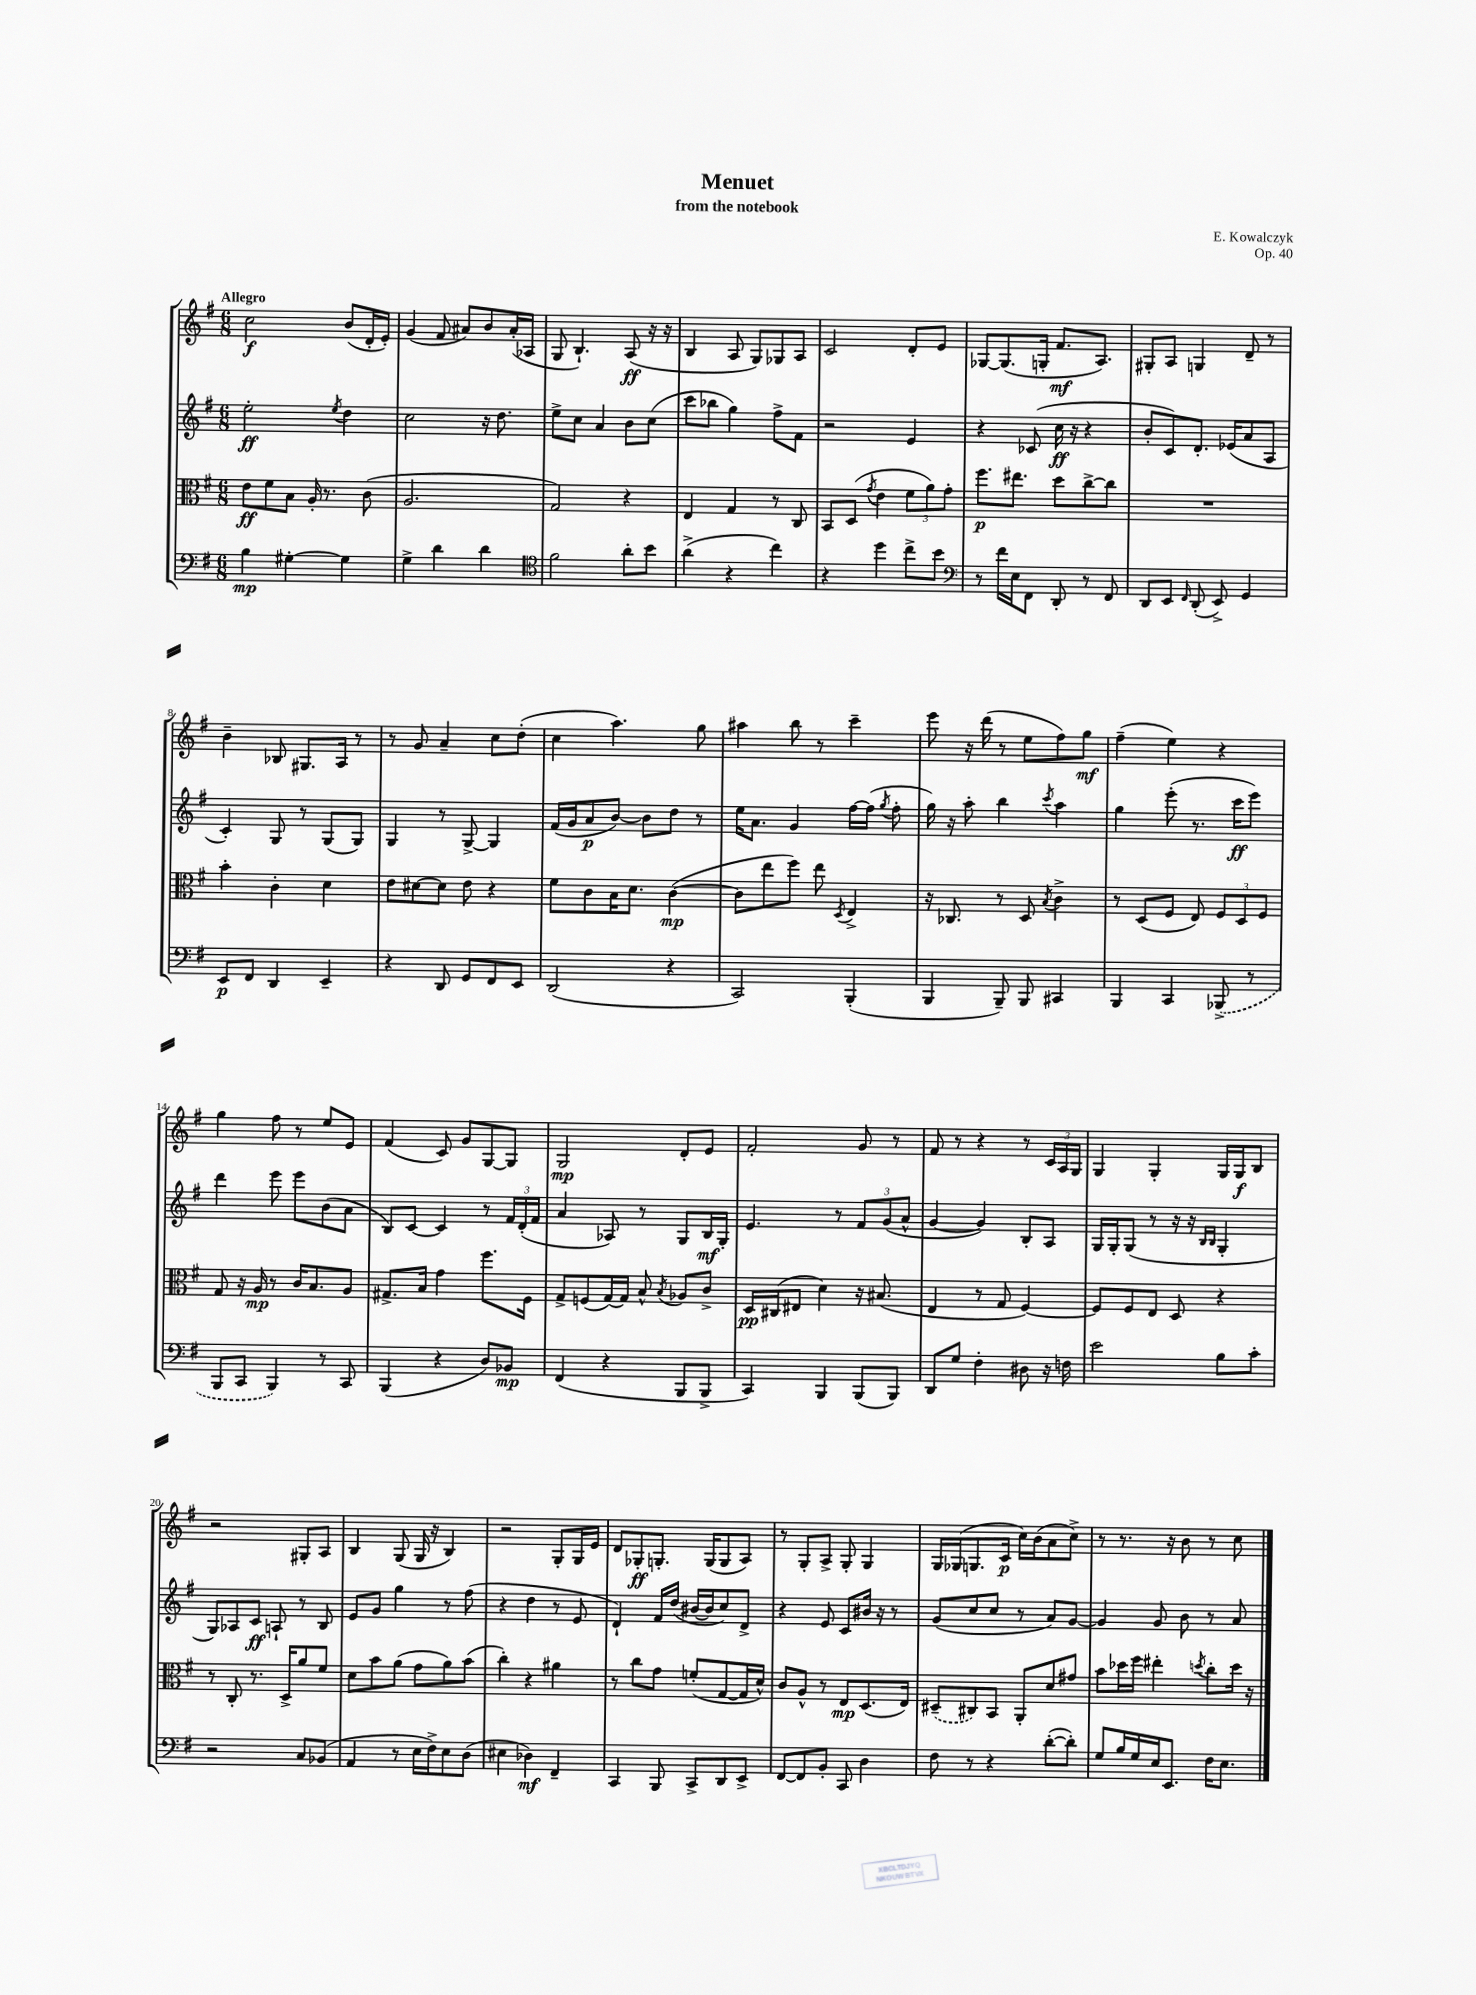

**kern	**kern	**kern	**kern
*staff4	*staff3	*staff2	*staff1
*clefF4	*clefC3	*clefG2	*clefG2
*k[f#]	*k[f#]	*k[f#]	*k[f#]
*M6/8	*M6/8	*M6/8	*M6/8
4B\	8e\L	2ee'\	2cc\
.	8f#\	.	.
[4G#'\	8B\J	.	.
.	16A'/	.	.
.	8.r	.	.
.	.	8qee/	.
4G#\]	.	4dd\	(8b/L
.	(8c\	.	16d'/L
.	.	.	16e'/JJ)
=	=	=	=
4G^\	2.A/	2cc\	(4g/
4d\	.	.	8f#/
.	.	.	8a#/L)
4d\	.	16r	8b/
.	.	8.dd\	.
.	.	.	(16a#'/L
.	.	.	16A-/JJ
=	=	=	=
*clefC4	*	*	*
2f#\	2G/)	8ee^\L	8G/
.	.	8cc\J	4.B`/)
.	.	4a/	.
8a'\L	4r	8b\L	(8A/
8b\J	.	(8cc\J	16r
.	.	.	16r
=	=	=	=
(4a^\	4E/	8ccc\L	4B/
.	.	8bb-\J	.
4r	4G/	4gg\)	8A/
.	.	.	8G/L)
4cc\)	8r	8ff#^\L	8G-/
.	8C/	8f#\J	8A/J
=	=	=	=
4r	8BB/L	2r	2c/
.	(8D/J	.	.
.	8qg/	.	.
4dd\	4e\	.	.
8cc^\L	12f#\L	4e/	8d'/L
.	12a\)	.	.
8b\J	.	.	8e/J
.	12g'\J	.	.
=	=	=	=
*clefF4	*	*	*
8r	8.ff#\L	4r	[8G-/L
16f#\LL	.	.	(8.G-/]
16E\J	8.ee#\J	.	.
8FF#\J	.	(8c-/	.
.	.	.	16G'/Jk
8DD'/	8dd\L	16cc\	8.f#/L
.	.	16r	.
8r	[8cc^\	4r	.
.	.	.	8.A/J)
8FF#/	8cc\]J	.	.
=	=	=	=
8DD/L	2.r	8b'/L	8G#'/L
8EE/J	.	8c/)	8A/J
16qqFF#/	.	.	.
(8DD'/	.	8.d'/J	4G/
8EE^/)	.	.	.
.	.	(16e-/LK	.
4GG/	.	8a/	8d~/
.	.	8A/J	8r
=	=	=	=
8EE/L	4b'\	4c'/)	4b~\
8FF#/J	.	.	.
4DD/	4c'\	8G/	8B-/
.	.	8r	8.G#/L
4EE~/	4d\	(8G/L	.
.	.	.	16A/Jk
.	.	8G/J)	8r
=	=	=	=
4r	8e\L	4G/	8r
.	[8d#\	.	8g/
8DD/	8d#\]J	8r	4a~/
8GG/L	8e\	[8G^/	.
8FF#/	4r	4G/]	8cc\L
8EE/J	.	.	(8dd'\J
=	=	=	=
(2DD/	8f#\L	(16f#/LL	4cc\
.	.	16g/J	.
.	8c\	8a/	.
.	16B\K	[8b/J)	4.aa\)
.	8.d\J	.	.
.	.	8b\]L	.
4r	([4c\	8dd\J	.
.	.	8r	8gg\
=	=	=	=
2CC/)	8c\]L	16ee\LK	4aa#\
.	.	8.a\J	.
.	8ee\	.	.
.	8ff#\J)	4g/	8bb\
.	8ee\	.	8r
.	8qD/	.	.
(4BBB'/	4E^/	[16ff#\LL	4ccc~\
.	.	(16ff#\]JJ	.
.	.	8qgg/	.
.	.	8ff#'\	.
=	=	=	=
4BBB/	16r	16gg\)	8eee\
.	8.C-/	16r	.
.	.	8aa'\	16r
.	.	.	(16ddd\
8BBB~/)	8r	4bb\	8r
8BBB/	8D/	.	8ee\L
.	8qB/	8qccc/	.
4CC#/	4c^\	4aa\	8ff#\)
.	.	.	8gg\J
=	=	=	=
4BBB/	8r	4gg\	(4ff#~\
.	(8D/L	.	.
4CC/	8F#/J	(8eee'\	4ee\)
.	8E/)	8.r	.
(8BBB-^/	12F#/L	.	4r
.	.	16ccc\LK	.
.	12D/	.	.
8r	.	8eee\J)	.
.	12F#/J	.	.
=	=	=	=
8BBB/L	8G/	4ddd\	4gg\
8CC/J	16r	.	.
.	16A/	.	.
4BBB/)	8r	8eee\	8ff#\
.	16c/LK	8eee\L	8r
.	8.B/	.	.
8r	.	(8b\	8ee/L
8CC/	8A/J	8a\J	8e/J
=	=	=	=
(4BBB/	8.G#^/L	8B/L)	(4f#/
.	.	[8c/J	.
.	16B/Jk	.	.
4r	4g\	4c/]	8c/)
.	.	.	8g/L
8D/L)	8.ff#\L	8r	[8G/
8BB-/J	.	24f#/LL	8G/]J
.	.	(24d'/	.
.	16F#\Jk	.	.
.	.	24f#/JJ	.
=	=	=	=
(4FF#/	8G^/L	4a/	2G/
.	(8F/	.	.
4r	[16G/L)	8A-/)	.
.	16G/]JJ	.	.
.	8B^^/	8r	.
.	8qB/	.	.
8BBB/L	8A-/L	8G/L	8d'/L
8BBB^/J	8c^/J	16B/L	8e/J
.	.	16G'/JJ	.
=	=	=	=
4CC/)	16D/LL	4.e/	2f#'/
.	(16C#/J	.	.
.	8E#/J	.	.
4BBB/	4d\)	.	.
.	.	8r	.
(8BBB/L	16r	12f#/L	8g/
.	(8.B#/	.	.
.	.	(12g/	.
8BBB/J)	.	.	8r
.	.	12a^^/J	.
=	=	=	=
8DD/L	4E/	[4g/	8f#/
8G/J	.	.	8r
4F#'\	8r	4g/])	4r
.	8G/	.	.
8D#\	[4F#/)	8B'/L	8r
16r	.	8A/J	24c/LL
.	.	.	24A/
16F\	.	.	.
.	.	.	24G/JJ
=	=	=	=
2e\	8F#/]L	16G/LL	4G/
.	.	16G'/J	.
.	8F#/	(8G/J	.
.	8E/J	8r	4G'/
.	8D/	16r	.
.	.	16r	.
.	.	16qqB/LL	.
.	.	16qqB/JJ	.
8B\L	4r	4G'/	16G/LL
.	.	.	16G/J
8c'\J	.	.	8B/J
=	=	=	=
2r	8r	8G/L)	2r
.	8C'/	8A-/	.
.	8.r	8c/J	.
.	.	8A`/	.
.	16D^/LK	.	.
8C/L	8a/	8r	8G#'/L
(8BB-/J	8f#/J	8B/	8A/J
=	=	=	=
4AA/	8d\L	8e/L	4B/
.	8b\	8g/J	.
8r	(8a\J	4gg\	(8G/
16E\LL	8g\L	.	16G/
16F#^\J)	.	.	16r
8E\	8a\)	8r	4B/)
(8D\J	(8b\J	(8ff#\	.
=	=	=	=
4E#\	4cc'\)	4r	2r
4D-\)	4r	4dd\	.
4FF#~/	4a#\	8r	8G'/L
.	.	8e/	16G/L
.	.	.	16e/JJ
=	=	=	=
4CC/	8r	4d`/)	8d/L
.	8cc\L	.	8G-'/
8BBB/	8g\J	16f#/LL	8.G'/J
.	.	(16dd/JJ	.
8CC^/L	(8f'/L	[16b#/LL	.
.	.	16b#/]J	(16G/LK
8DD/	[8G/	8cc/)	8G/
8EE^/J	16G/]L	8d^/J	8A/J)
.	16d^^/JJ)	.	.
=	=	=	=
[8FF#/L	8c/L	4r	8r
8FF#/]	8A^^/J	.	8G'/L
8BB'/J	8r	8e/	8A^/J
8CC/	8E/L	8c/L	8G'/
4D\	(8.D/	16b#/Jk	4G/
.	.	16r	.
.	.	8r	.
.	16E/Jk)	.	.
=	=	=	=
8F#\	(8D#~/L	(8g/L	16G/LL
.	.	.	(16G-/J
8r	8C#/)	8cc/	8.G/
4r	8BB/J	8cc/J	.
.	.	.	16c/Jk
.	8AA'/L	8r	16cc\LL)
.	.	.	(16b\J
([8d'\L	8d/	8a/L)	8a\
8d'\]J)	8g#/J	[8g/J	8cc^\J)
=	=	=	=
8G/L	8b\L	4g/]	8r
16B/L	16dd-\L	.	8.r
16G/	16ff#\JJ	.	.
16E/J	4ee#'\	8g/	.
8.EE/J	.	.	16r
.	.	8b\	8b\
.	8qdd/	.	.
16F#\LK	8cc'\L	8r	8r
8.E\J	.	.	.
.	16dd\Jk	8a/	8cc\
.	16r	.	.
==	==	==	==
*-	*-	*-	*-
